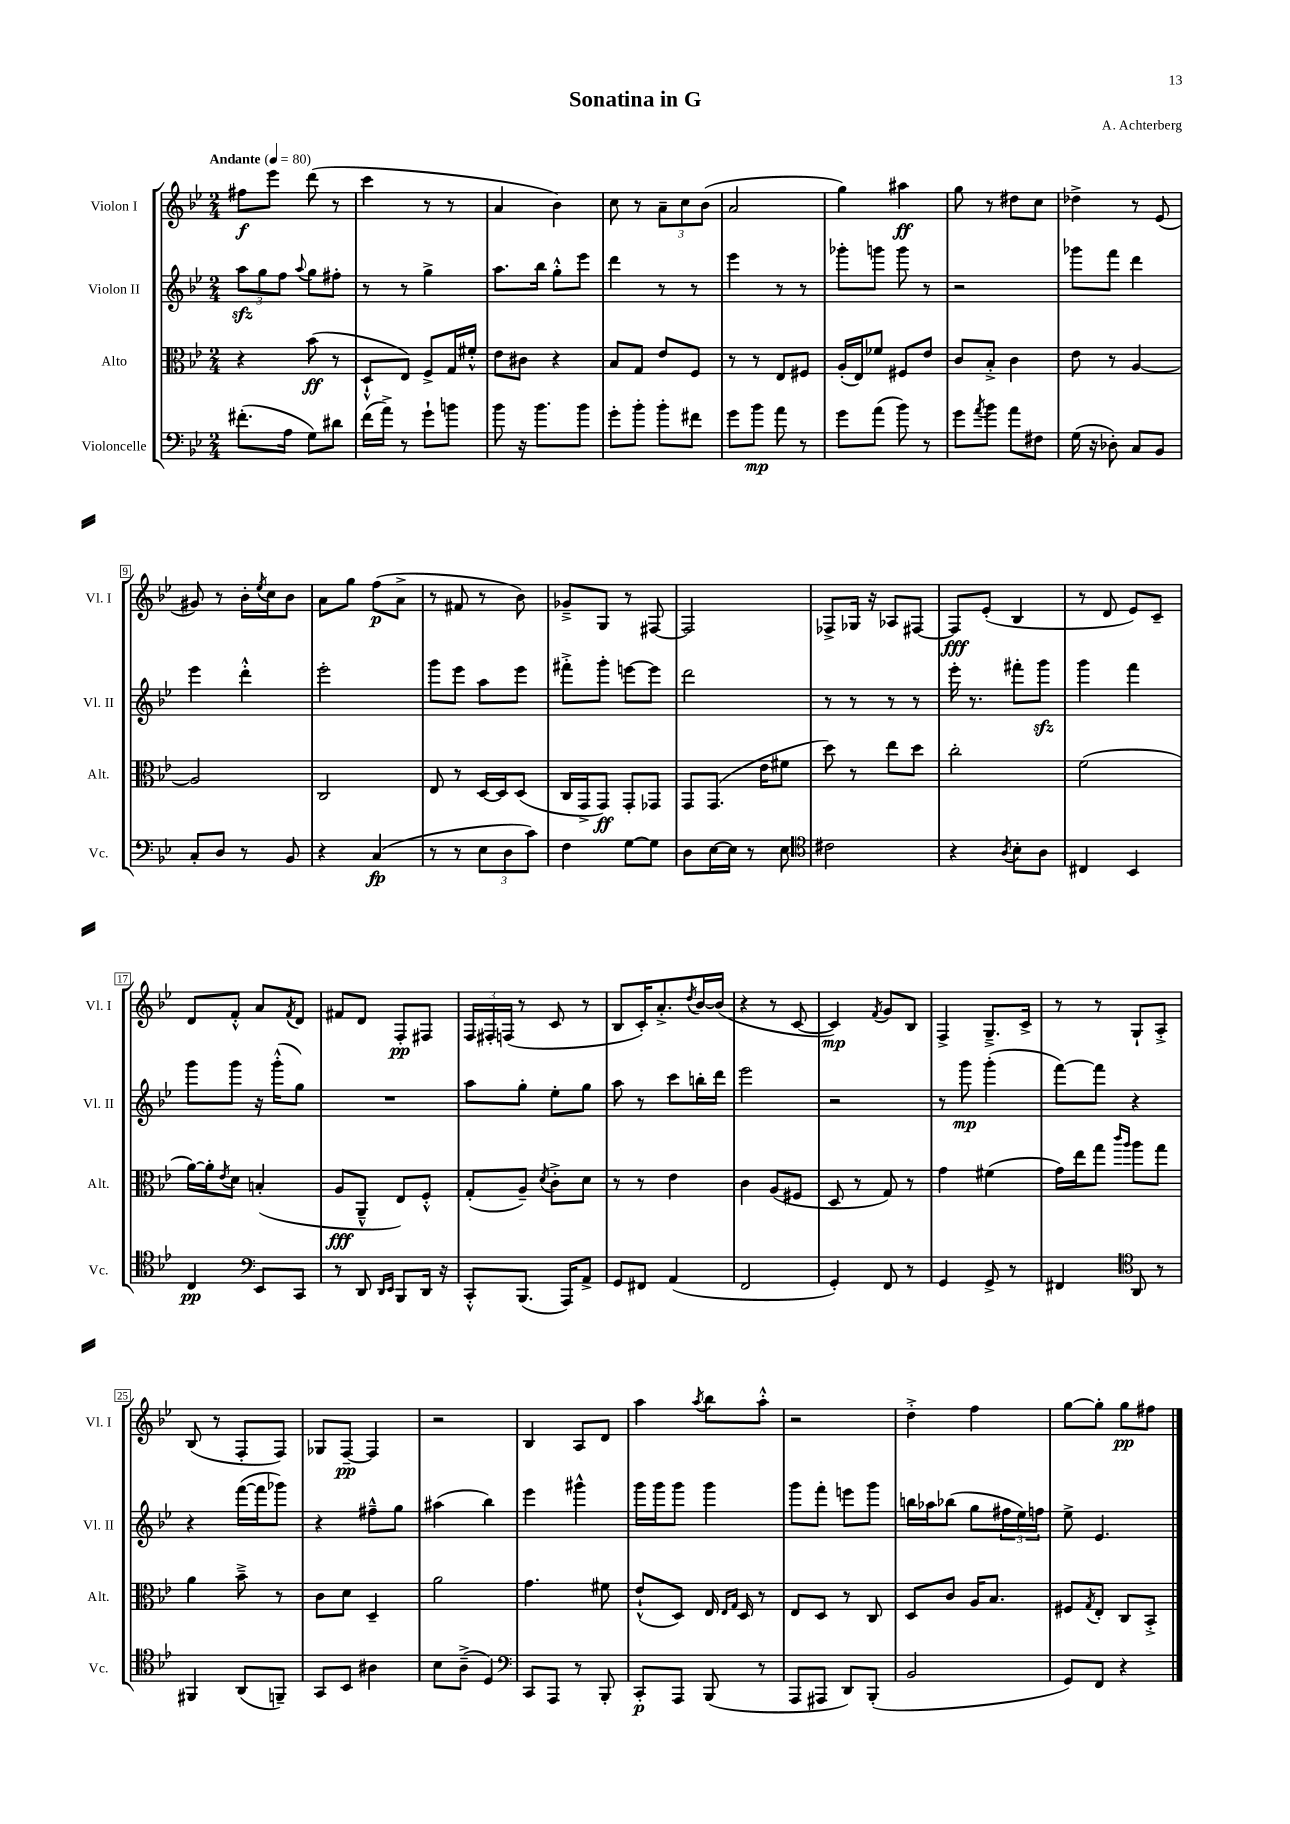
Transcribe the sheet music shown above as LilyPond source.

\header { title = "Sonatina in G" composer = "A. Achterberg" }
<<
\new StaffGroup <<
\new Staff = "s0" \with { instrumentName = "Violon I" shortInstrumentName = "Vl. I" } {
    \clef treble \key bes \major \numericTimeSignature \time 2/4 \tempo "Andante" 4 = 80
    fis''8\f ees'''8 d'''8( r8 |
    c'''4 r8 r8 |
    a'4 bes'4) |
    c''8 r8 \tuplet 3/2 { a'8-- c''8 bes'8( } |
    a'2 |
    g''4) ais''4\ff |
    g''8 r8 dis''8 c''8 |
    des''4-> r8 ees'8( |
    gis'8) r8 bes'16-. \acciaccatura { ees''8 } c''16 bes'8 |
    a'8 g''8 f''8\p( a'8-> |
    r8 fis'8 r8 bes'8) |
    ges'8---> g8 r8 fis8~ |
    fis2 |
    fes8-> ges16 r16 aes8 fis8~ |
    fis8\fff ees'8-.( bes4 |
    r8 d'8 ees'8) c'8-- |
    d'8 f'8-.-^ a'8 \acciaccatura { f'8 } d'8 |
    fis'8 d'8 f8-.\pp fis8 |
    \tuplet 3/2 { f16 fis16-. f16( } r8 c'8 r8 |
    bes8 c'16-.) a'8.-.-> \acciaccatura { d''8 } bes'16~ bes'16( |
    r4 r8 c'8~ |
    c'4\mp) \acciaccatura { f'8 } g'8 bes8 |
    f4-> g8.---> c'16-> |
    r8 r8 g8-! a8-.-> |
    bes8( r8 f8-. f8) |
    ges8 f8~--\pp f4 |
    r2 |
    bes4 a8 d'8 |
    a''4 \acciaccatura { a''8 } bes''8 a''8-.-^ |
    r2 |
    d''4-.-> f''4 |
    g''8~ g''8-. g''8\pp fis''8 \bar "|." |
}
\new Staff = "s1" \with { instrumentName = "Violon II" shortInstrumentName = "Vl. II" } {
    \clef treble \key bes \major \numericTimeSignature \time 2/4
    \tuplet 3/2 { a''8\sfz g''8 f''8 } \appoggiatura { a''8 } g''8 fis''8-. |
    r8 r8 g''4-> |
    a''8. bes''16 g''8-.-^ ees'''8 |
    d'''4 r8 r8 |
    ees'''4 r8 r8 |
    ges'''8-. g'''8 g'''8 r8 |
    r2 |
    ges'''8 f'''8 d'''4 |
    ees'''4 d'''4-.-^ |
    ees'''2-. |
    g'''8 ees'''8 a''8 ees'''8 |
    fis'''8-.-> g'''8-. e'''8~ e'''8 |
    d'''2 |
    r8 r8 r8 r8 |
    ees'''16-. r8. fis'''8-. g'''8\sfz |
    g'''4 f'''4 |
    g'''8 g'''8 r16 g'''16-.-^( g''8) |
    R2 |
    a''8 g''8-. ees''8-. g''8 |
    a''8 r8 c'''8 b''16-. d'''16 |
    ees'''2 |
    r2 |
    r8 g'''8\mp g'''4-.( |
    f'''8~) f'''8 r4 |
    r4 f'''16~( f'''16 ges'''8) |
    r4 fis''8---^ g''8 |
    ais''4( bes''4) |
    ees'''4 gis'''4-^ |
    g'''16 g'''16 g'''8 g'''4 |
    g'''8 f'''8-. e'''8 g'''8 |
    b''16 aes''16 bes''8( g''8 \tuplet 3/2 { fis''16 ees''16) f''16 } |
    ees''8-> ees'4. \bar "|." |
}
\new Staff = "s2" \with { instrumentName = "Alto" shortInstrumentName = "Alt." } {
    \clef alto \key bes \major \numericTimeSignature \time 2/4
    r4 bes'8\ff( r8 |
    d8-!-^ ees8) f8-> g16 fis'16-.-^ |
    ees'8 cis'8 r4 |
    bes8 g8 ees'8 f8 |
    r8 r8 ees8 fis8 |
    a16-.( ees16) fes'8 fis8 ees'8 |
    c'8 bes8-.-> c'4 |
    ees'8 r8 a4~ |
    a2 |
    c2 |
    ees8 r8 d16~ d16 d8( |
    c16 g,16-> g,8\ff) g,8-. ges,8 |
    g,8 g,8.( ees'16 fis'8 |
    d''8) r8 ees''8 d''8 |
    c''2-. |
    f'2( |
    a'16~) a'16-. \acciaccatura { ees'8 } d'8 b4-.( |
    a8\fff a,8---^ ees8) f8-.-^ |
    g8-.( a8--) \acciaccatura { d'8 } c'8-.-> d'8 |
    r8 r8 ees'4 |
    c'4 a8( fis8 |
    d8 r8 g8) r8 |
    g'4 fis'4( |
    g'16) ees''16 g''8 \grace { c'''16 a''16 } a''8 g''8 |
    a'4 bes'8---> r8 |
    c'8 d'8 d4-- |
    a'2 |
    g'4. fis'8 |
    ees'8-!-^( d8) ees16 \grace { ees16 g16 } d16 r8 |
    ees8 d8 r8 c8 |
    d8 c'8 a16 bes8. |
    fis8 \acciaccatura { g8 } ees8-. c8 bes,8-.-> \bar "|." |
}
\new Staff = "s3" \with { instrumentName = "Violoncelle" shortInstrumentName = "Vc." } {
    \clef bass \key bes \major \numericTimeSignature \time 2/4
    fis'8.-.( a16 g8) dis'8 |
    f'16( a'16->) r8 g'8-! b'8 |
    bes'8 r16 bes'8. bes'8 |
    g'8-. bes'8-. bes'8-. fis'8 |
    g'8 bes'8\mp a'8 r8 |
    g'8 a'8( bes'8) r8 |
    g'8 \acciaccatura { a'8 } bes'8 a'8 fis8 |
    g16( r16 des8-.) c8 bes,8 |
    c8-. d8 r8 bes,8 |
    r4 c4\fp( |
    r8 r8 \tuplet 3/2 { ees8 d8 c'8) } |
    f4 g8~ g8 |
    d8 ees16~ ees16 r8 ees8 |
    \clef tenor cis'2 |
    r4 \acciaccatura { a8 } bes8-. a8 |
    cis4 bes,4 |
    c4\pp \clef bass ees,8 c,8 |
    r8 d,8 \grace { d,16 ees,16 } bes,,8 d,16 r16 |
    c,8-.-^ bes,,8.( a,,16) a,8-> |
    g,8 fis,8 a,4( |
    f,2 |
    g,4-.) f,8 r8 |
    g,4 g,8-> r8 |
    fis,4 \clef tenor a,8 r8 |
    fis,4 a,8( f,8--) |
    g,8 bes,8 ais4 |
    bes8 a8--->( d4) |
    \clef bass c,8 a,,8 r8 bes,,8-. |
    c,8-.\p a,,8 bes,,8( r8 |
    a,,8 ais,,8 d,8) bes,,8-.( |
    bes,2 |
    g,8) f,8 r4 \bar "|." |
}
>>
>>
\layout { \context { \Score \override BarNumber.stencil = #(make-stencil-boxer 0.1 0.3 ly:text-interface::print) } }
